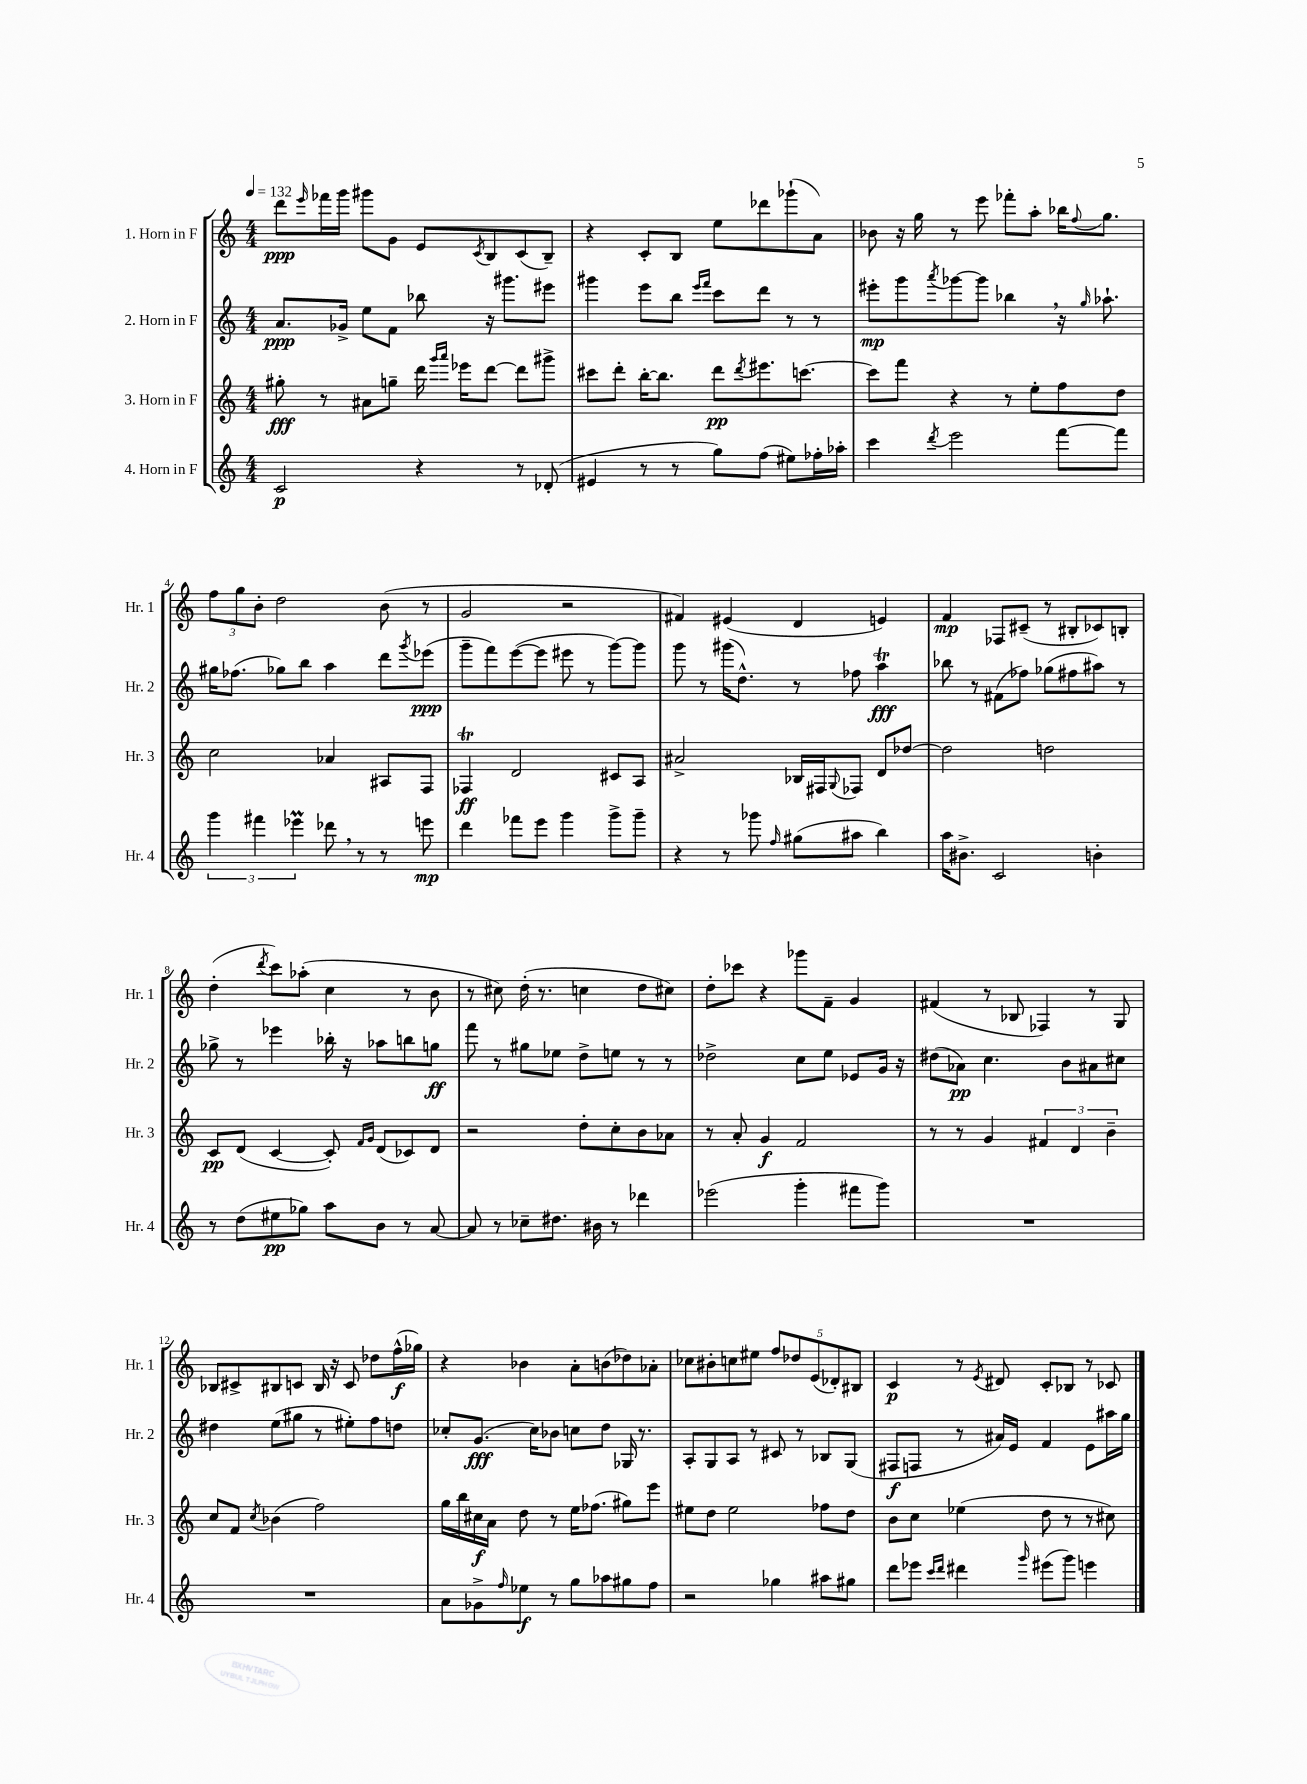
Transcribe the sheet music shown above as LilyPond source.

<<
\new StaffGroup <<
\new Staff = "s0" \with { instrumentName = "1. Horn in F" shortInstrumentName = "Hr. 1" } {
    \clef treble \key c \major \numericTimeSignature \time 4/4 \tempo 4 = 132
    d'''8\ppp \grace { e'''16 } fes'''16 g'''16 gis'''8 g'8 e'8 \acciaccatura { c'8 } b8 c'8( b8--) |
    r4 c'8-. b8 e''8 des'''8 ges'''8-!( a'8) |
    bes'8 r16 g''16 r8 e'''8 fes'''8-. a''8-. bes''16 \appoggiatura { f''8 } g''8. |
    \tuplet 3/2 { f''8 g''8 b'8-. } d''2 b'8( r8 |
    g'2 r2 |
    fis'4) eis'4( d'4 e'4) |
    f'4\mp fes8 cis'8--( r8 bis8-. ces'8) b8-. |
    d''4-.( \acciaccatura { d'''8 } c'''8) aes''8-.( c''4 r8 b'8 |
    r8 cis''8) d''16-.( r8. c''4 d''8 cis''8) |
    d''8-. ces'''8 r4 ges'''8 f'8-- g'4 |
    fis'4( r8 bes8 fes4) r8 g8 |
    bes8 cis'8-> bis8 c'8 bis16 r16 c'8 des''8 f''16-^\f( ges''16) |
    r4 bes'4 a'8-. b'8( des''8) aes'8-. |
    ces''8 bis'8-. c''8 eis''8 \tuplet 5/4 { f''8 des''8 e'8( des'8-.) bis8 } |
    c'4\p r8 \acciaccatura { e'8 } dis'8 c'8-. bes8 r8 ces'8 \bar "|." |
}
\new Staff = "s1" \with { instrumentName = "2. Horn in F" shortInstrumentName = "Hr. 2" } {
    \clef treble \key c \major \numericTimeSignature \time 4/4
    a'8.\ppp ges'16-> e''8 f'8 bes''8 r16 gis'''8. eis'''8 |
    gis'''4 e'''8 b''8 \grace { e'''16 f'''16 } c'''8 d'''8 r8 r8 |
    eis'''8-.\mp g'''8 \acciaccatura { a'''8 } ges'''8~ ges'''8 bes''4 \breathe r16 \grace { g''16 } aes''8.-! |
    gis''16 fes''8.( ges''8) b''8 a''4 d'''8 \acciaccatura { g'''8 } ees'''8\ppp( |
    g'''8-- f'''8) e'''8~( e'''8 eis'''8 r8 g'''8~) g'''8 |
    g'''8 r8 gis'''16( d''8.-^) r8 fes''8 a''4\trill\fff |
    bes''8 r8 fis'8( fes''8) ges''8( fis''8 ais''8) r8 |
    ges''8-> r8 ees'''4 bes''16-. r16 aes''8 b''8 g''8\ff |
    f'''8 r8 gis''8 ees''8 d''8-> e''8 r8 r8 |
    des''2-> c''8 e''8 ees'8 g'16 r16 |
    dis''8( aes'8\pp) c''4. b'8 ais'8 cis''8 |
    dis''4 e''8( gis''8 r8 eis''8-.) f''8 d''8 |
    ces''8-. g'8.\fff( ces''16) bes'8 c''8 d''8 ges16 r8. |
    a8-. g8 a8 r8 cis'8 r8 bes8 g8( |
    fis8\f f8 r8 ais'16) e'16 f'4 e'8 ais''16 g''16 \bar "|." |
}
\new Staff = "s2" \with { instrumentName = "3. Horn in F" shortInstrumentName = "Hr. 3" } {
    \clef treble \key c \major \numericTimeSignature \time 4/4
    gis''8-.\fff r8 ais'8 g''8-- d'''16 \grace { g'''16 a'''16 } ees'''16 d'''8~ d'''8 gis'''8-> |
    cis'''8 d'''8-. b''16~-. b''8. d'''8\pp \acciaccatura { d'''8 } eis'''8. c'''8.~ |
    c'''8 f'''8 r4 r8 e''8-. f''8 d''8 |
    c''2 aes'4 ais8 f8 |
    fes4\trill\ff d'2 cis'8 a8 |
    ais'2-> bes16 fis16 \appoggiatura { g8 } fes8 d'8 des''8~ |
    des''2 d''2 |
    c'8\pp d'8( c'4~ c'8-.) \grace { f'16 g'16 } d'8( ces'8) d'8 |
    r2 d''8-. c''8-. b'8 aes'8 |
    r8 a'8-. g'4\f f'2 |
    r8 r8 g'4 \tuplet 3/2 { fis'4 d'4 b'4-- } |
    c''8 f'8 \acciaccatura { c''8 } bes'4( f''2) |
    g''16 b''16 cis''16\f a'16 d''8 r8 e''16 fes''8.( gis''8) e'''8 |
    eis''8 d''8 eis''2 fes''8 d''8 |
    b'8 c''8 ees''4( d''8 r8 r8 cis''8) \bar "|." |
}
\new Staff = "s3" \with { instrumentName = "4. Horn in F" shortInstrumentName = "Hr. 4" } {
    \clef treble \key c \major \numericTimeSignature \time 4/4
    c'2\p r4 r8 des'8-.( |
    eis'4 r8 r8 g''8) f''8( eis''8) fes''16-. aes''16-. |
    c'''4 \acciaccatura { d'''8 } e'''2 f'''8~ f'''8 |
    \tuplet 3/2 { g'''4 fis'''4 ees'''4\prall } des'''8 \breathe r8 r8 e'''8\mp |
    d'''4 fes'''8 e'''8 g'''4 g'''8-> g'''8-- |
    r4 r8 ges'''8 \grace { f''16 } gis''8( ais''8 b''4) |
    a''16 bis'8.-> c'2 b'4-. |
    r8 d''8( eis''8\pp ges''8) a''8 b'8 r8 a'8~ |
    a'8 r8 ces''8-- dis''8. bis'16 r8 des'''4 |
    ees'''2( g'''4-. fis'''8 g'''8) |
    R1 |
    R1 |
    a'8 ges'8-> \grace { f''16 } ees''8\f r8 g''8 aes''8 gis''8 f''8 |
    r2 ges''4 ais''8 gis''8 |
    d'''8 ees'''8 \grace { c'''16 d'''16 } dis'''4 \grace { g'''16 } eis'''8( g'''8) e'''4 \bar "|." |
}
>>
>>
